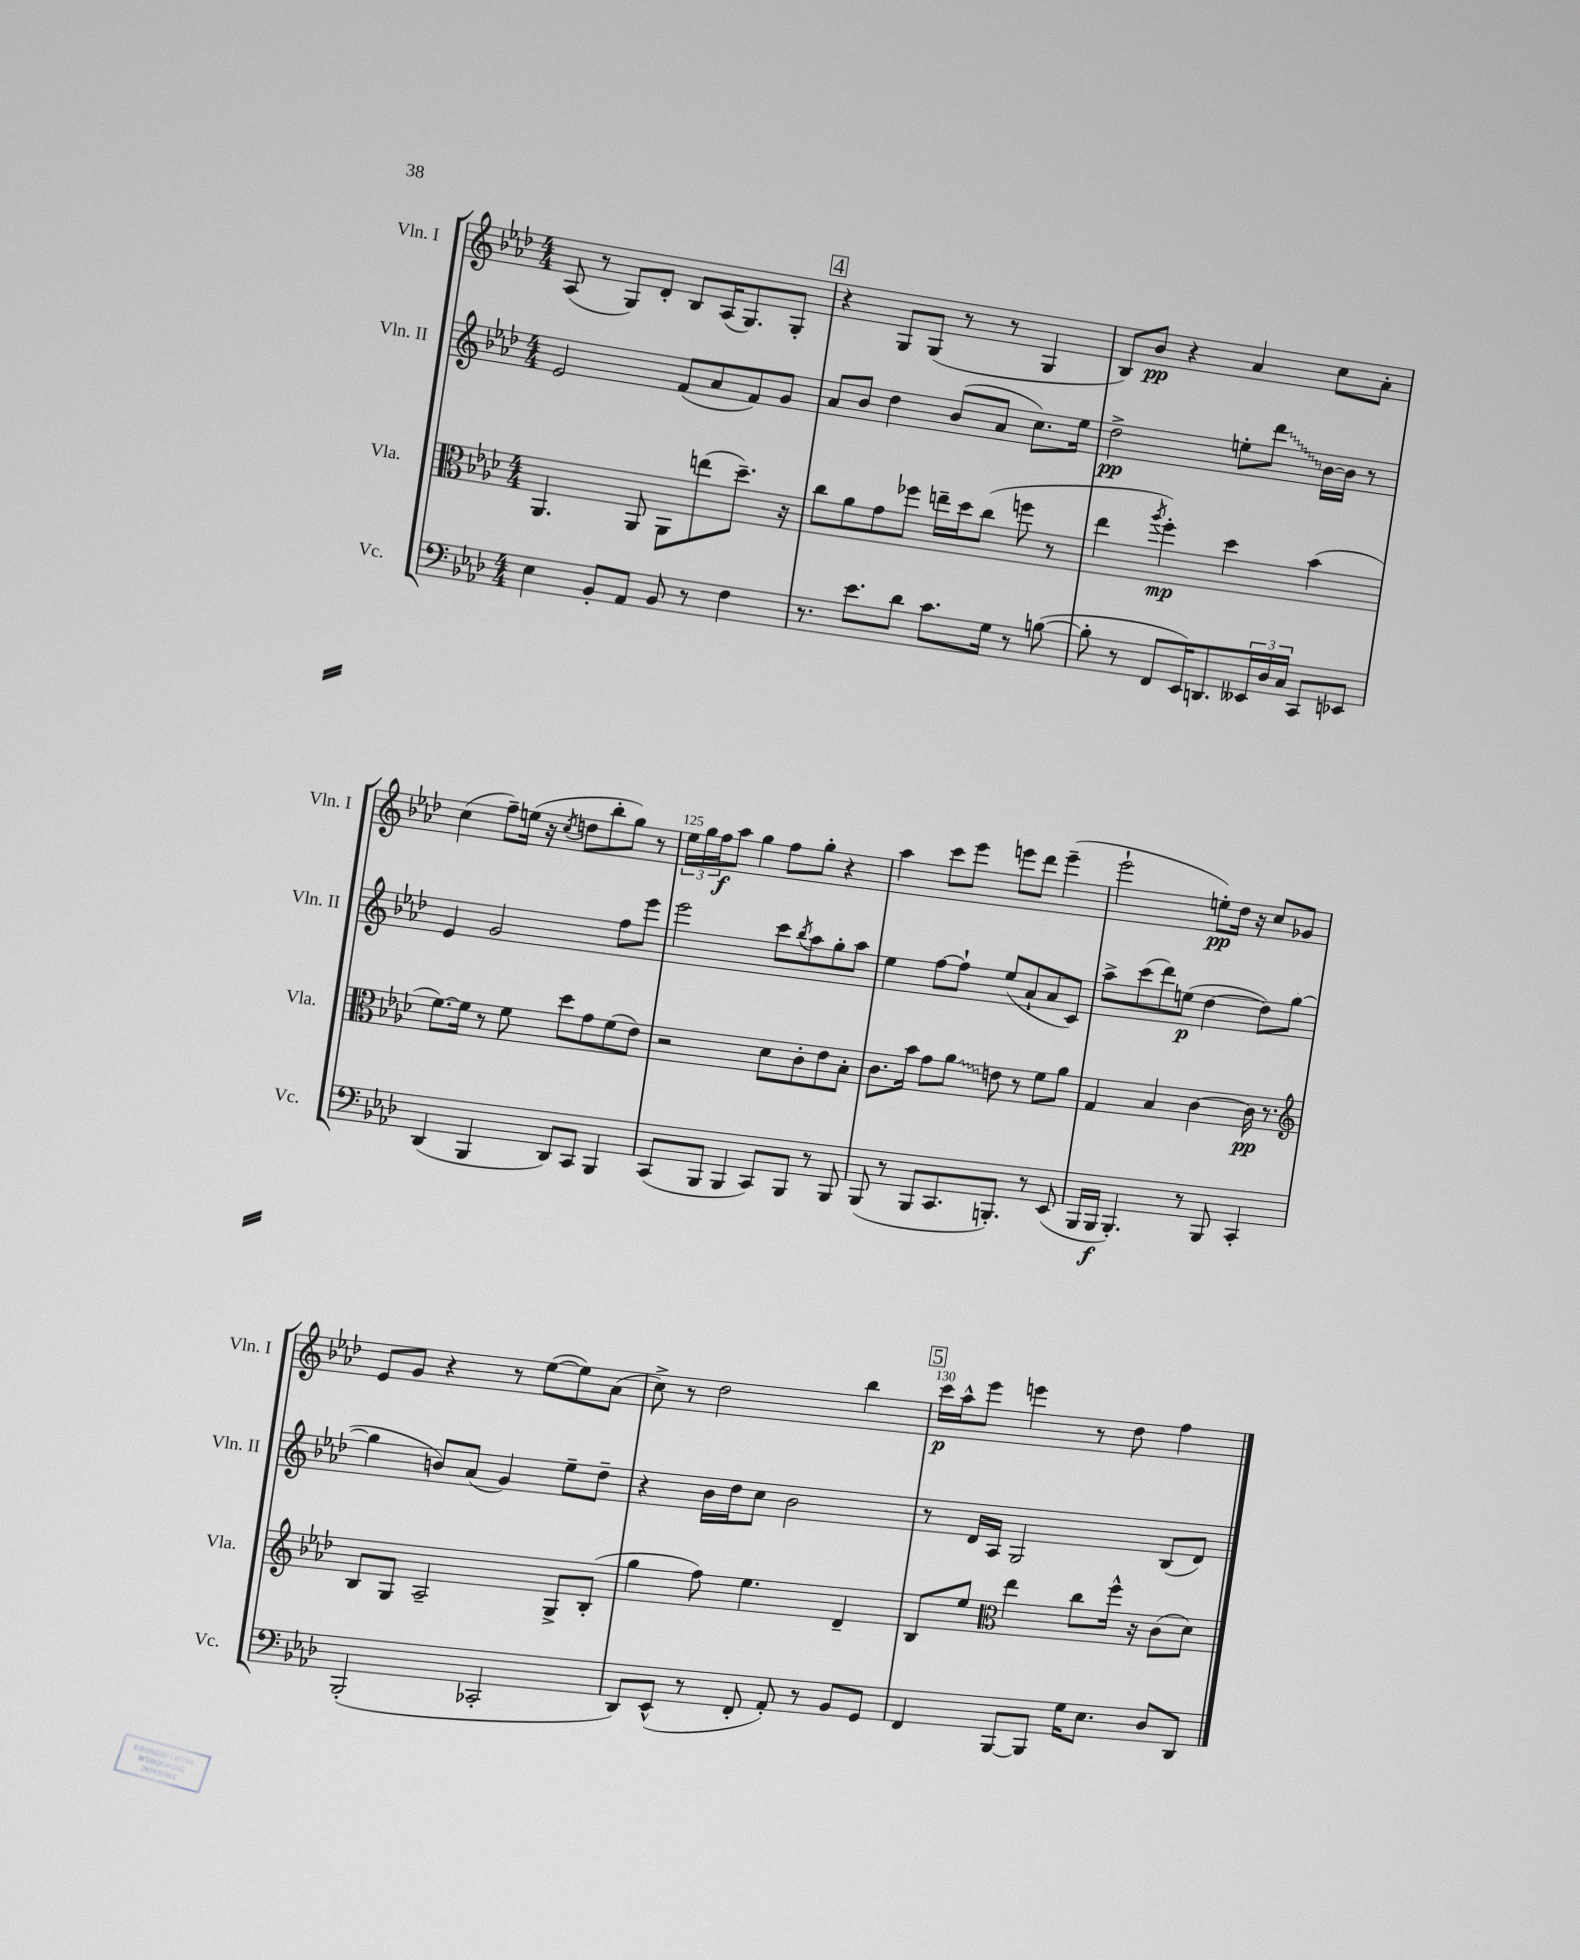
<<
\new StaffGroup <<
\new Staff = "s0" \with { instrumentName = "Vln. I" shortInstrumentName = "Vln. I" } {
    \clef treble \key aes \major \numericTimeSignature \time 4/4
    aes8( r8 g8) des'8-. bes8 aes16( g8.) g8-. |
    \mark \markup { \box "4" } r4 g8 g8( r8 r8 g4 |
    bes8) bes'8\pp r4 aes'4 c''8 aes'8-. |
    c''4( f''8--) e''16( r16 \acciaccatura { c''8 } d''8 bes''8-. g''8) r8 |
    \tuplet 3/2 { ees''16 g''16 f''16\f } aes''8 g''4 f''8 g''8-. r4 |
    aes''4 c'''8 ees'''8 e'''8 des'''8 e'''4--( |
    ees'''2-! e''8-.\pp) des''16 r16 c''8 ges'8 |
    ees'8 g'8 r4 r8 ees''8~( ees''8) aes'8( |
    c''8->) r8 des''2 bes''4 |
    \mark \markup { \box "5" } c'''16\p aes''16-^ ees'''8 e'''4 r8 des''8 f''4 \bar "|." |
}
\new Staff = "s1" \with { instrumentName = "Vln. II" shortInstrumentName = "Vln. II" } {
    \clef treble \key aes \major \numericTimeSignature \time 4/4
    ees'2 f'8( aes'8 f'8) g'8 |
    \mark \markup { \box "4" } aes'8 bes'8 des''4 bes'8( aes'8 c''8.) ees''16 |
    des''2->\pp e''8-. \once \override Glissando.style = #'zigzag des'''8\glissando bes'16~ bes'16 r8 |
    ees'4 g'2 f''8 ees'''8 |
    ees'''2 c'''8 \acciaccatura { bes''8 } aes''8 g''8-. aes''8 |
    ees''4 f''8~ f''8-! ees''8( aes'8-! aes'8 c'8) |
    aes''8-> c'''8( des'''8) e''8\p( des''4~ des''8) g''8~( |
    g''4 b'8) aes'8( g'4) ees''8-- des''8-- |
    r4 bes'16 des''16 c''8 bes'2 |
    \mark \markup { \box "5" } r8 des'16 aes16 g2 bes8( des'8) \bar "|." |
}
\new Staff = "s2" \with { instrumentName = "Vla." shortInstrumentName = "Vla." } {
    \clef alto \key aes \major \numericTimeSignature \time 4/4
    aes,4. aes,8 aes,8 e''8( des''8.--) r16 |
    \mark \markup { \box "4" } c''8 aes'8 g'8 fes''8 e''16-- des''16 c''8( f''8 r8 |
    ees''4 \acciaccatura { aes''8 } f''4-.\mp) des''4 bes'4( |
    f'8.~) f'16 r8 f'8 des''8 g'8 f'8( ees'8) |
    r2 des'8 c'8-. ees'8 bes8-. |
    c'8. bes'16 g'8 \once \override Glissando.style = #'zigzag aes'8\glissando e'8 r8 f'8 aes'8 |
    g4 bes4 c'4~ c'16\pp r8. |
    \clef treble bes8 g8 aes2-- g8-> bes8-.( |
    g''4 f''8) ees''4. des'4-- |
    \mark \markup { \box "5" } bes8 ees''8 \clef alto ees''4 c''8 f''16-^ r16 c'8( des'8) \bar "|." |
}
\new Staff = "s3" \with { instrumentName = "Vc." shortInstrumentName = "Vc." } {
    \clef bass \key aes \major \numericTimeSignature \time 4/4
    ees4 bes,8-. aes,8 bes,8 r8 f4 |
    \mark \markup { \box "4" } r8. ees'8. des'8 c'8. g16 r8 b8~( |
    b8-. r8 f,8 ees,16) d,8. \tuplet 3/2 { eeses,16 des16 c16 } c,8 ees,8 |
    des,4( bes,,4 des,8) c,8 bes,,4 |
    c,8( bes,,8 bes,,4 c,8) bes,,8 r8 bes,,8 |
    bes,,8( r8 bes,,8 c,8. b,,8.-.) r8 ees,8( |
    bes,,16 bes,,16\f bes,,4.-.) r8 bes,,8 c,4-. |
    bes,,2-.( ces,2-. |
    des,8) ees,8-^( r8 f,8-. aes,8-.) r8 bes,8 g,8 |
    \mark \markup { \box "5" } f,4 bes,,8~ bes,,8 g16 ees8. des8 des,8 \bar "|." |
}
>>
>>
\layout { \context { \Score currentBarNumber = #121 \override BarNumber.break-visibility = ##(#f #t #t) barNumberVisibility = #(every-nth-bar-number-visible 5) } }
